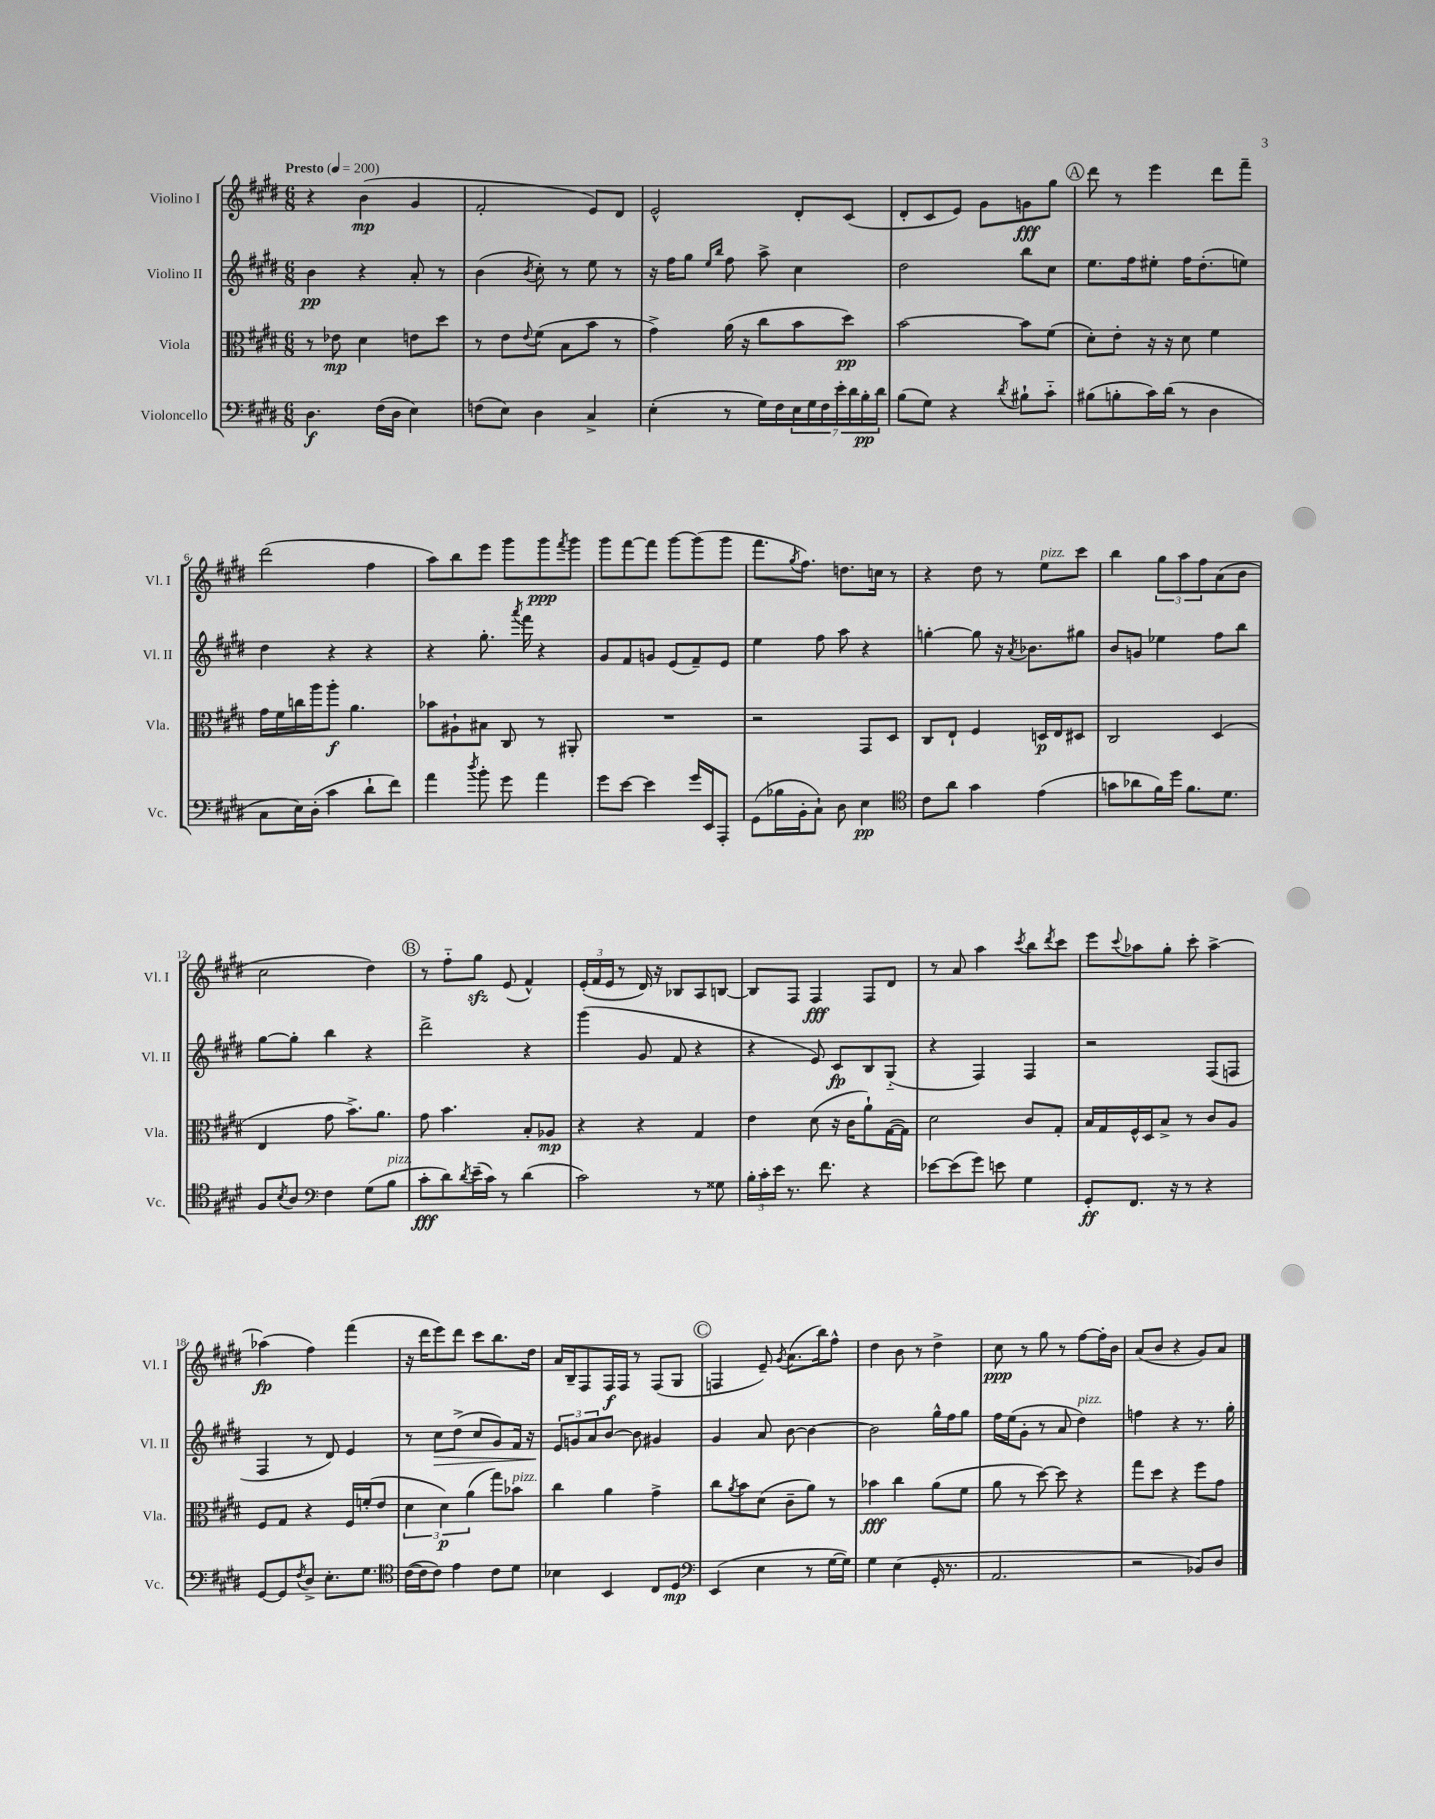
<<
\new StaffGroup <<
\new Staff = "s0" \with { instrumentName = "Violino I" shortInstrumentName = "Vl. I" } {
    \clef treble \key e \major \numericTimeSignature \time 6/8 \tempo "Presto" 4 = 200
    r4 b'4\mp( gis'4 |
    fis'2-. e'8) dis'8 |
    e'2-^ dis'8-. cis'8( |
    dis'8-. cis'8 e'8) gis'8 g'8\fff gis''8 |
    \mark \markup { \circle "A" } dis'''8 r8 e'''4 dis'''8 fis'''8-- |
    dis'''2( fis''4 |
    a''8) b''8 e'''8 gis'''8 gis'''8\ppp \acciaccatura { fis'''8 } gis'''8 |
    gis'''8 fis'''8~ fis'''8 gis'''8~ gis'''8( gis'''8 |
    fis'''8. \acciaccatura { gis''8 } fis''8.) d''8. c''16 r8 |
    r4 dis''8 r8 e''8^\markup { \italic "pizz." } cis'''8 |
    b''4 \tuplet 3/2 { gis''8 a''8 fis''8 } a'8( b'8 |
    cis''2 dis''4) |
    \mark \markup { \circle "B" } r8 fis''8-_ gis''8\sfz e'8( fis'4-^) |
    \tuplet 3/2 { e'16-.( fis'16 e'16 } r8 dis'16) r16 bes8 a8 b8~ |
    b8 fis8 fis4\fff fis8 dis'8 |
    r8 a'8 a''4 \acciaccatura { cis'''8 } b''8 \acciaccatura { dis'''8 } cis'''8 |
    e'''8 \appoggiatura { cis'''8 } aes''8 gis''8-. cis'''8-. aes''4~-> |
    aes''4\fp( fis''4) fis'''4( |
    r16 dis'''16 e'''8) dis'''8 cis'''8 b''8. dis''16 |
    a'16 b16-- fis8 fis16\f fis16 r8 fis8( gis8 |
    \mark \markup { \circle "C" } f4 e'8--) \acciaccatura { gis'8 } a'8.( b''16) fis''8-^ |
    dis''4 b'8 r8 dis''4-> |
    cis''8\ppp r8 gis''8 r8 fis''8~ fis''16-. b'16 |
    a'8( b'8 r4 gis'8) a'8 \bar "|." |
}
\new Staff = "s1" \with { instrumentName = "Violino II" shortInstrumentName = "Vl. II" } {
    \clef treble \key e \major \numericTimeSignature \time 6/8
    b'4\pp r4 a'8-. r8 |
    b'4( \acciaccatura { b'8 } cis''8-.) r8 e''8 r8 |
    r16 fis''16 gis''8 \grace { e''16 b''16 } fis''8 a''8-> cis''4 |
    dis''2 b''8 cis''8 |
    \mark \markup { \circle "A" } e''8. fis''16 eis''8-. fis''16 dis''8.-.( e''8) |
    dis''4 r4 r4 |
    r4 gis''8.-. \acciaccatura { a'''8 } fis'''16 r4 |
    gis'8 fis'8 g'8 e'8( fis'8--) e'8 |
    e''4 fis''8 a''8 r4 |
    g''4~-. g''8 r16 \acciaccatura { a'8 } bes'8. gis''8 |
    b'8 g'8 ees''4 fis''8 b''8 |
    gis''8~ gis''8-. b''4 r4 |
    \mark \markup { \circle "B" } dis'''2-> r4 |
    gis'''4( gis'8 fis'8 r4 |
    r4 e'8) cis'8\fp b8 gis8-_( |
    r4 fis4) fis4 |
    r2 fis8( f8 |
    fis4 r8 dis'8) e'4 |
    r8 cis''8\> dis''8->( cis''8 gis'8) fis'16 r16 |
    \tuplet 3/2 { e'8\! g'8 a'8 } b'8~ b'8 gis'4 |
    \mark \markup { \circle "C" } gis'4 a'8 b'8~ b'4~ |
    b'2 gis''16-^ fis''16 gis''8 |
    fis''16 e''16( gis'8-. r8 a'8 dis''4^\markup { \italic "pizz." }) |
    f''4 r4 r8. gis''16-. \bar "|." |
}
\new Staff = "s2" \with { instrumentName = "Viola" shortInstrumentName = "Vla." } {
    \clef alto \key e \major \numericTimeSignature \time 6/8
    r8 ees'8\mp dis'4 e'8 dis''8 |
    r8 e'8 \appoggiatura { e'8 } fis'8( b8 b'8 r8 |
    gis'4->) a'16( r16 cis''8 b'8 dis''8\pp) |
    b'2~ b'8 fis'8( |
    \mark \markup { \circle "A" } dis'8-.) e'8-. r16 r16 dis'8 fis'4 |
    gis'16 fis'16 c''16 a''16 a''8-.\f a'4. |
    bes'8 ais8-! bis8 cis8 r8 ais,8-. |
    R2. |
    r2 gis,8 dis8 |
    cis8 e8-! fis4 d16\p e16 dis8 |
    cis2 dis4( |
    e4 gis'8 b'8.->) a'8. |
    \mark \markup { \circle "B" } gis'8 b'4. b8-. aes8\mp |
    r4 r4 gis4 |
    e'4 dis'8( r16 cis'16 a'8-!) gis16~( gis16) |
    dis'2 cis'8 gis8-. |
    b16 gis16 fis16-^ dis16 b8-> r8 cis'8 a8 |
    fis8 gis8 r4 fis16 f'16-.( e'8 |
    \tuplet 3/2 { dis'4 dis'4\p) a'4( } gis''8) bes'8^\markup { \italic "pizz." } |
    cis''4 a'4 gis'4-> |
    \mark \markup { \circle "C" } cis''8 \acciaccatura { a'8 } b'8 dis'8( cis'8-- a'8) r8 |
    bes'4\fff cis''4 a'8( fis'8 |
    a'8 r8 dis''8~) dis''8 r4 |
    gis''8 dis''8 r4 fis''8 gis'8 \bar "|." |
}
\new Staff = "s3" \with { instrumentName = "Violoncello" shortInstrumentName = "Vc." } {
    \clef bass \key e \major \numericTimeSignature \time 6/8
    dis4.\f fis16( dis16 e4) |
    f8( e8) dis4 cis4-> |
    e4-.( r8 gis16) fis16 \tuplet 7/4 { e16 gis16 fis16 e'16-. dis'16 b16-.\pp dis'16 } |
    b8( gis8) r4 \acciaccatura { dis'8 } bis8-! cis'8-_ |
    \mark \markup { \circle "A" } bis8( b8-. cis'16) dis'16( r8 dis4 |
    cis8 e16) dis16-.( cis'4 dis'8-! fis'8) |
    a'4 \acciaccatura { dis''8 } b'8-. gis'8 a'4 |
    gis'8 e'8~ e'4 gis'16 e,16 a,,8-. |
    gis,8( bes16 b,16-. cis8-!) dis8 e4\pp |
    \clef tenor cis'8 a'8 gis'4 e'4( |
    g'8 aes'8 fis'16) dis''16 fis'8. dis'8. |
    fis8 \acciaccatura { b8 } a8 \clef bass fis4 gis8( b8^\markup { \italic "pizz." } |
    \mark \markup { \circle "B" } cis'8-.\fff dis'8) \acciaccatura { dis'8 } e'16--( cis'16) r8 dis'4( |
    cis'2) r8 gisis8 |
    \tuplet 3/2 { b16-. cis'16-. e'16 } r8. fis'8. r4 |
    ees'8~ ees'8( gis'8) e'8 gis4 |
    gis,8-.\ff fis,8. r16 r8 r4 |
    gis,8~ gis,8 \acciaccatura { fis8 } dis8-> e8.-. gis8. |
    \clef tenor cis'16~( cis'16 cis'8) e'4 cis'8 dis'8 |
    bes4 b,4 cis8 dis8\mp |
    \mark \markup { \circle "C" } \clef bass e,4( e4 r8 gis16~ gis16) |
    gis4 e4( gis,16-. r8. |
    a,2. |
    r2 bes,8) dis8 \bar "|." |
}
>>
>>
